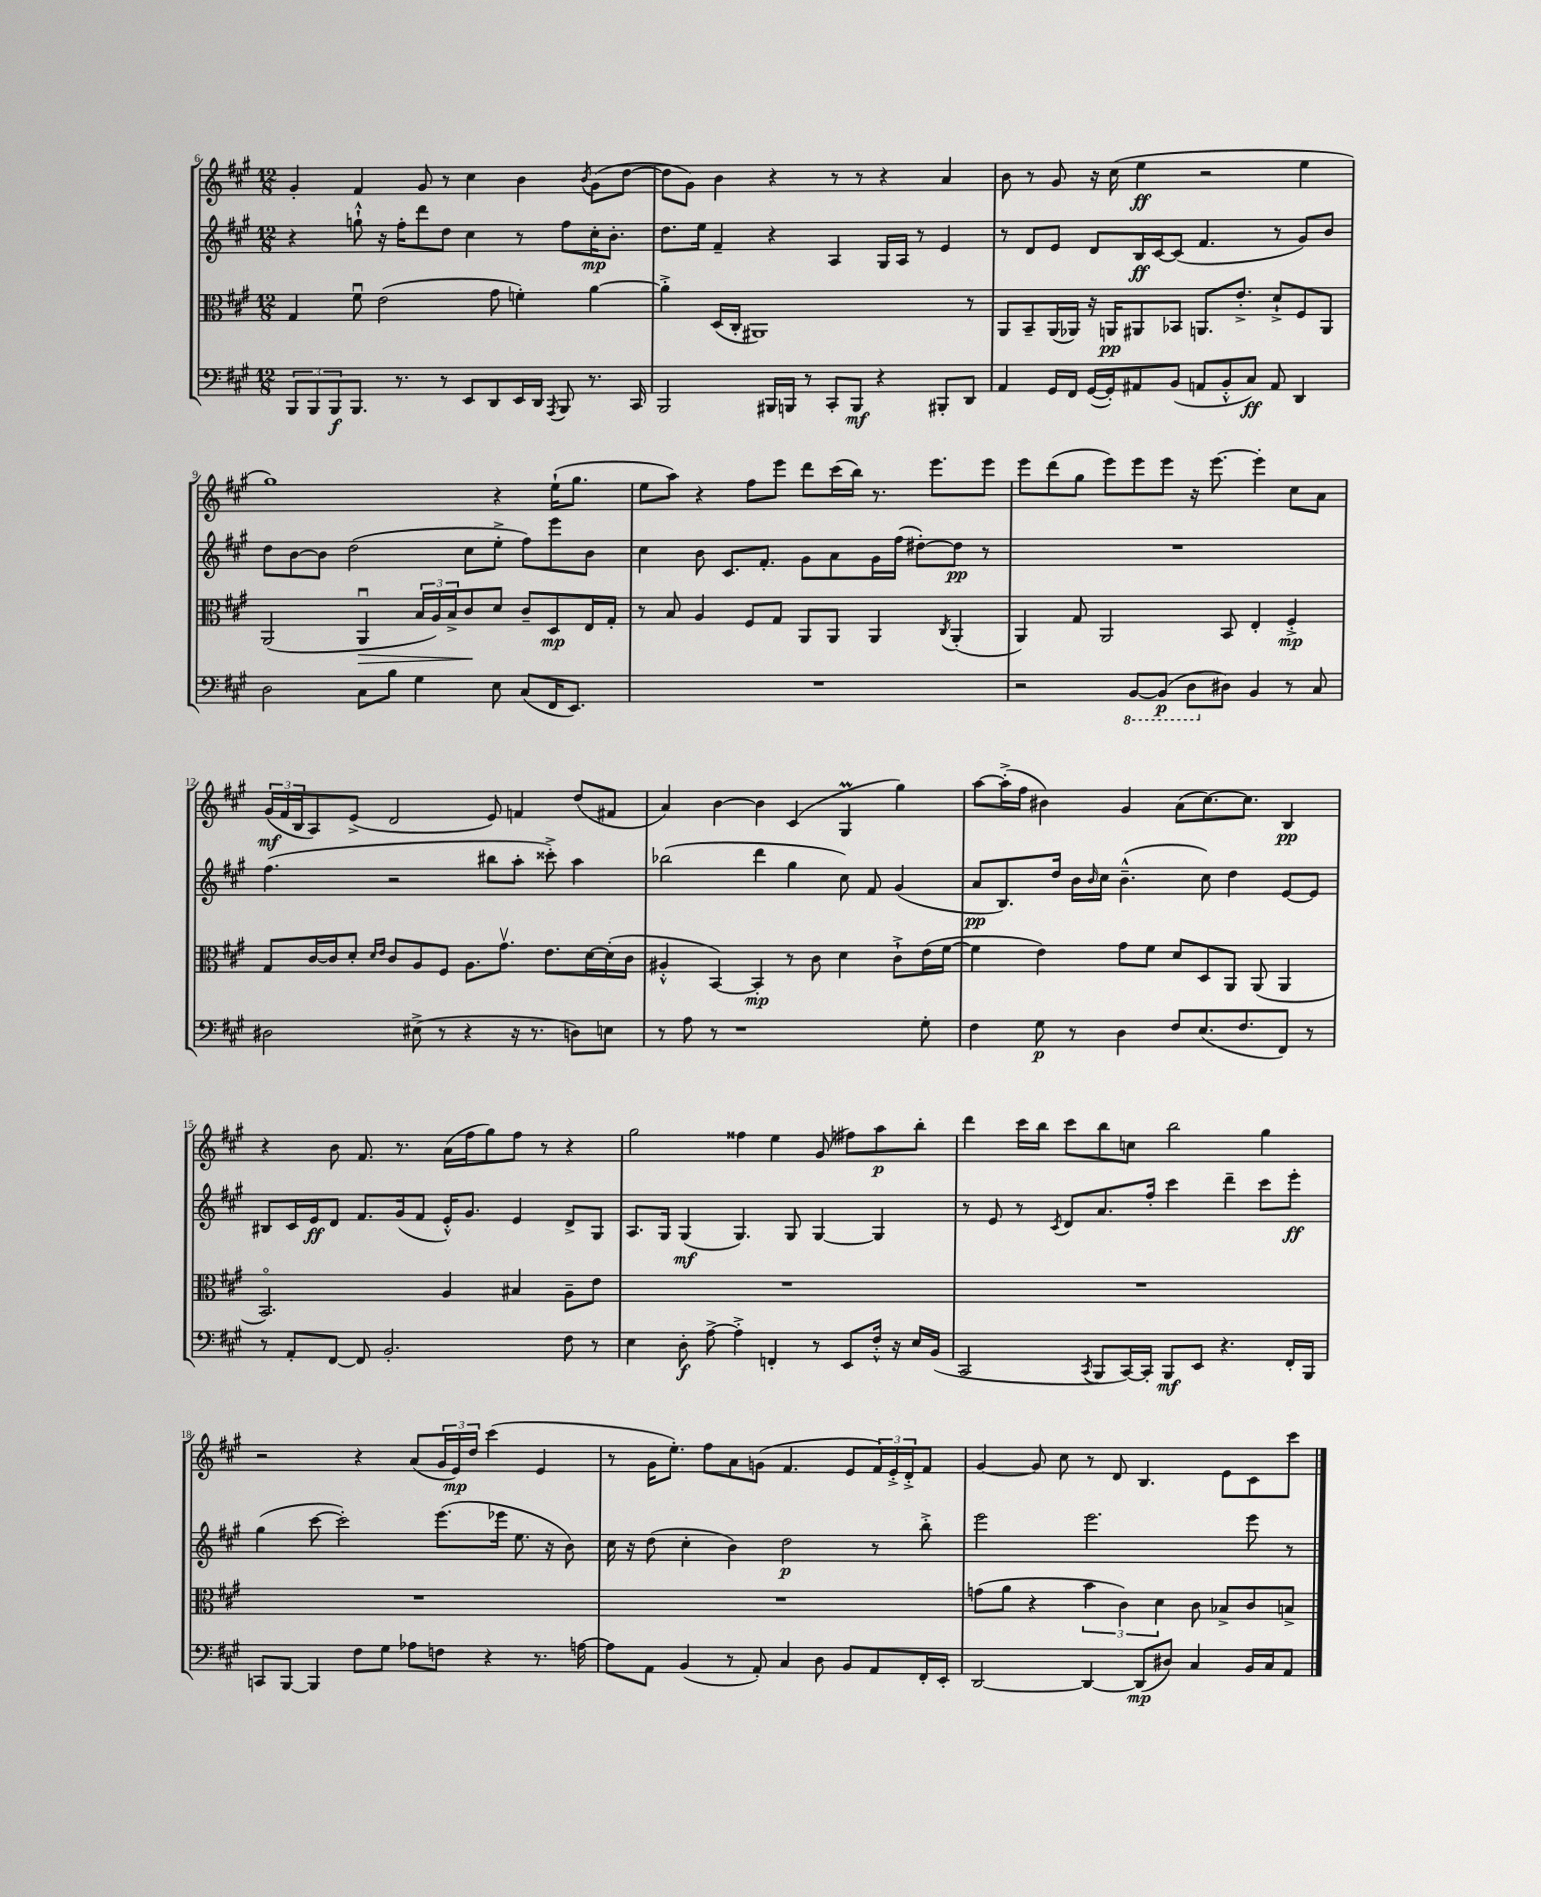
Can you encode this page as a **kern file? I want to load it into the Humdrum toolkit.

**kern	**kern	**kern	**kern
*staff4	*staff3	*staff2	*staff1
*clefF4	*clefC3	*clefG2	*clefG2
*k[f#c#g#]	*k[f#c#g#]	*k[f#c#g#]	*k[f#c#g#]
*M12/8	*M12/8	*M12/8	*M12/8
12BBB	4G#	4r	4g#'
12BBB	.	.	.
12BBB	.	.	.
8.BBB	8f#u	8gg`^^	4f#
.	(2e	16r	.
8.r	.	16ff#'	.
.	.	8ddd	8g#
8r	.	8dd	8r
8EE	.	4cc#	4cc#
8DD	8g#	.	.
16EE	4f')	8r	4b
16DD	.	.	.
8qAAA	.	.	.
8BBB	.	8ff#	.
.	.	.	8qb
8.r	[4a	16cc#'	(8g#
.	.	8.b'	.
.	.	.	[8dd
16CC#	.	.	.
=	=	=	=
2BBB	4a'^]	8.dd	8dd]
.	.	.	8g#)
.	.	16ee	.
.	(16D	4f#~	4b
.	16C#'	.	.
.	1AA#)	.	.
16BBB#	.	4r	4r
16BBB	.	.	.
8r	.	.	.
8CC#'	.	4A	8r
8BBB	.	.	8r
4r	.	16G#	4r
.	.	16A	.
.	.	8r	.
8BBB#'	.	4e	4a
8DD	8r	.	.
=	=	=	=
4AA	8AA	8r	8b
.	8BB~	8d	8r
16GG#	(16AA	8e	8g#
16FF#	16AA-)	.	.
([16GG#	16r	8d	16r
16GG#'])	16AA	.	(16cc#
8AA#	8AA#	16B	4ee
.	.	[16c#	.
(8BB	8BB-	(8c#]	.
8AA	8.AA	4.f#	2r
8BB'^^	.	.	.
.	8.e'^	.	.
8C#)	.	.	.
8AA	8d`^	8r	.
4DD	8F#	8g#)	4ee
.	8AA	8b	.
=	=	=	=
2D	(2AA	8dd	1gg#)
.	.	[8b	.
.	.	8b]	.
.	.	(2dd	.
8C#	4AAu	.	.
8B	.	.	.
4G#	24B	.	.
.	24A)	.	.
.	24B^	.	.
.	8c#	8cc#	.
8E	8d	8ee'^	4r
(8C#	8c#~	8ff#)	.
16FF#	8D	8eee	(16ee`
8.EE)	.	.	8.gg#
.	16E	8b	.
.	16G#'	.	.
=	=	=	=
1.r	8r	4cc#	8ee
.	8B	.	8aa)
.	4A	8b	4r
.	.	8.c#	.
.	8F#	.	8ff#
.	.	8.f#'	.
.	8G#	.	8eee
.	8AA	8g#	8ddd
.	8AA	8a	(16ccc#
.	.	.	16bb)
.	4AA	16g#	8.r
.	.	(16ff#	.
.	.	[8dd#')	.
.	.	.	8.eee
.	8qC#	.	.
.	(4AA'	8dd#]	.
.	.	8r	8eee
=	=	=	=
2r	4AA)	1.r	8eee
.	.	.	(8ddd
.	8G#	.	8gg#
.	2AA	.	8eee)
[8BBB	.	.	8eee
(8BBB]	.	.	8eee
8DD	.	.	16r
.	.	.	[8.eee
8D#)	8BB	.	.
4BB	4E'	.	4eee']
8r	4F#'^	.	8cc#
8C#	.	.	8a
=	=	=	=
2D#	8G#	(4.ff#	(24g#
.	.	.	24f#
.	.	.	24B
.	[16c#	.	8A)
.	16c#]	.	.
.	8d'	.	(8e^
.	16qqd	.	.
.	16qqe	.	.
.	8c#	2r	2d
(8E#^	8A	.	.
8r	8F#	.	.
4r	8.A	.	.
.	.	8bb#	8e)
.	8.g#v	.	.
16r	.	8aa'	4f
8.r	.	.	.
.	8.e	8ccc##'^)	.
8D)	.	4aa	(8dd
.	[16d	.	.
8E	(16d']	.	8f#
.	16c#	.	.
=	=	=	=
8r	4A#'^^	(2bb-	4a)
8A	.	.	.
8r	[4BB)	.	[4b
1r	.	.	.
.	4BB']	4ddd	4b]
.	8r	4gg#	(4c#
.	8c#	.	.
.	4d	8cc#)	4G#
.	.	8f#	.
.	8c#`^	(4g#	4gg#)
8G#'	(16e	.	.
.	[16f#	.	.
=	=	=	=
4F#	4f#]	8a	[8aa
.	.	8.B)	(16aa'^]
.	.	.	16ff#
8G#	4e)	.	4b#)
.	.	16dd	.
8r	.	16b	.
.	.	16qqb	.
.	.	16cc#	.
4D	8g#	(4.b~^^	4g#
.	8f#	.	.
8F#	8d	.	(8a
(8.E	8D	8cc#)	[8.cc#)
.	8AA	4dd	.
8.F#	.	.	8.cc#]
.	(8AA	.	.
8FF#)	4AA	[8e	4B
8r	.	8e]	.
=	=	=	=
8r	2.BBo)	8B#	4r
8AA'	.	16c#	.
.	.	16e	.
[8FF#	.	8d	8b
8FF#]	.	8.f#	8.f#
2.BB'	.	.	.
.	.	(16g#	8.r
.	.	8f#	.
.	4A	16e'^^)	(16a
.	.	8.g#	16ff#
.	.	.	8gg#)
.	4B#	4e	8ff#
.	.	.	8r
8F#	8A~	8d^	4r
8r	8e	8G#	.
=	=	=	=
4E	1.r	8.A	2gg#
.	.	16G#	.
8D'	.	(4G#	.
[8A^	.	.	.
4A'^]	.	4.G#)	4ff##
4FF'	.	.	4ee
.	.	8G#	.
8r	.	[4G#	(8g#
8EE	.	.	8ff#)
16F#'^^	.	4G#]	8aa
16r	.	.	.
16E	.	.	8bb'
(16BB	.	.	.
=	=	=	=
2CC#	1.r	8r	4ddd
.	.	8e	.
.	.	8r	16ccc#
.	.	.	16bb
.	.	8qc#	.
.	.	8d	8ccc#
8qCC#	.	.	.
8BBB	.	8.a	8bb
[16CC#)	.	.	8cc
16CC#']	.	16ff#'	.
8BBB	.	4ccc#	2bb
8EE	.	.	.
4.r	.	4ddd~	.
.	.	8ccc#	4gg#
16FF#'	.	8eee'	.
16BBB	.	.	.
=	=	=	=
8CC	1.r	(4gg#	2r
[8BBB	.	.	.
4BBB]	.	[8ccc#	.
.	.	2ccc#'])	.
8F#	.	.	4r
8G#	.	.	.
8A-	.	.	(8a
8F	.	(8.eee	24g#
.	.	.	24e)
.	.	.	24dd
4r	.	.	(4ccc#
.	.	16eee-	.
.	.	8.ee	.
8.r	.	.	4e
.	.	16r	.
.	.	8b)	.
[16A	.	.	.
=	=	=	=
8A]	1.r	16cc#	8r
.	.	16r	.
8AA	.	(8dd	16g#
.	.	.	8.ee')
(4BB	.	4cc#'	.
.	.	.	8ff#
8r	.	4b)	8a
8AA')	.	.	(8g
4C#	.	2dd	4.f#
8D	.	.	.
8BB	.	.	8e
8AA	.	8r	24f#)
.	.	.	24e'^
.	.	.	24d'^
16FF#'	.	8bb'^	8f#
16EE'	.	.	.
=	=	=	=
[2DD	(8g	2eee	[4g#
.	8a	.	.
.	4r	.	8g#]
.	.	.	8cc#
4DD_	6b	2.eee	8r
.	.	.	8d
.	6c#)	.	.
(8DD]	.	.	4.B
.	6d	.	.
8D#)	.	.	.
4C#	8c#	.	.
.	8B-^	.	8e
16BB	8c#	8eee	8c#
16C#	.	.	.
8AA	8B^	8r	8ccc#
==	==	==	==
*-	*-	*-	*-
